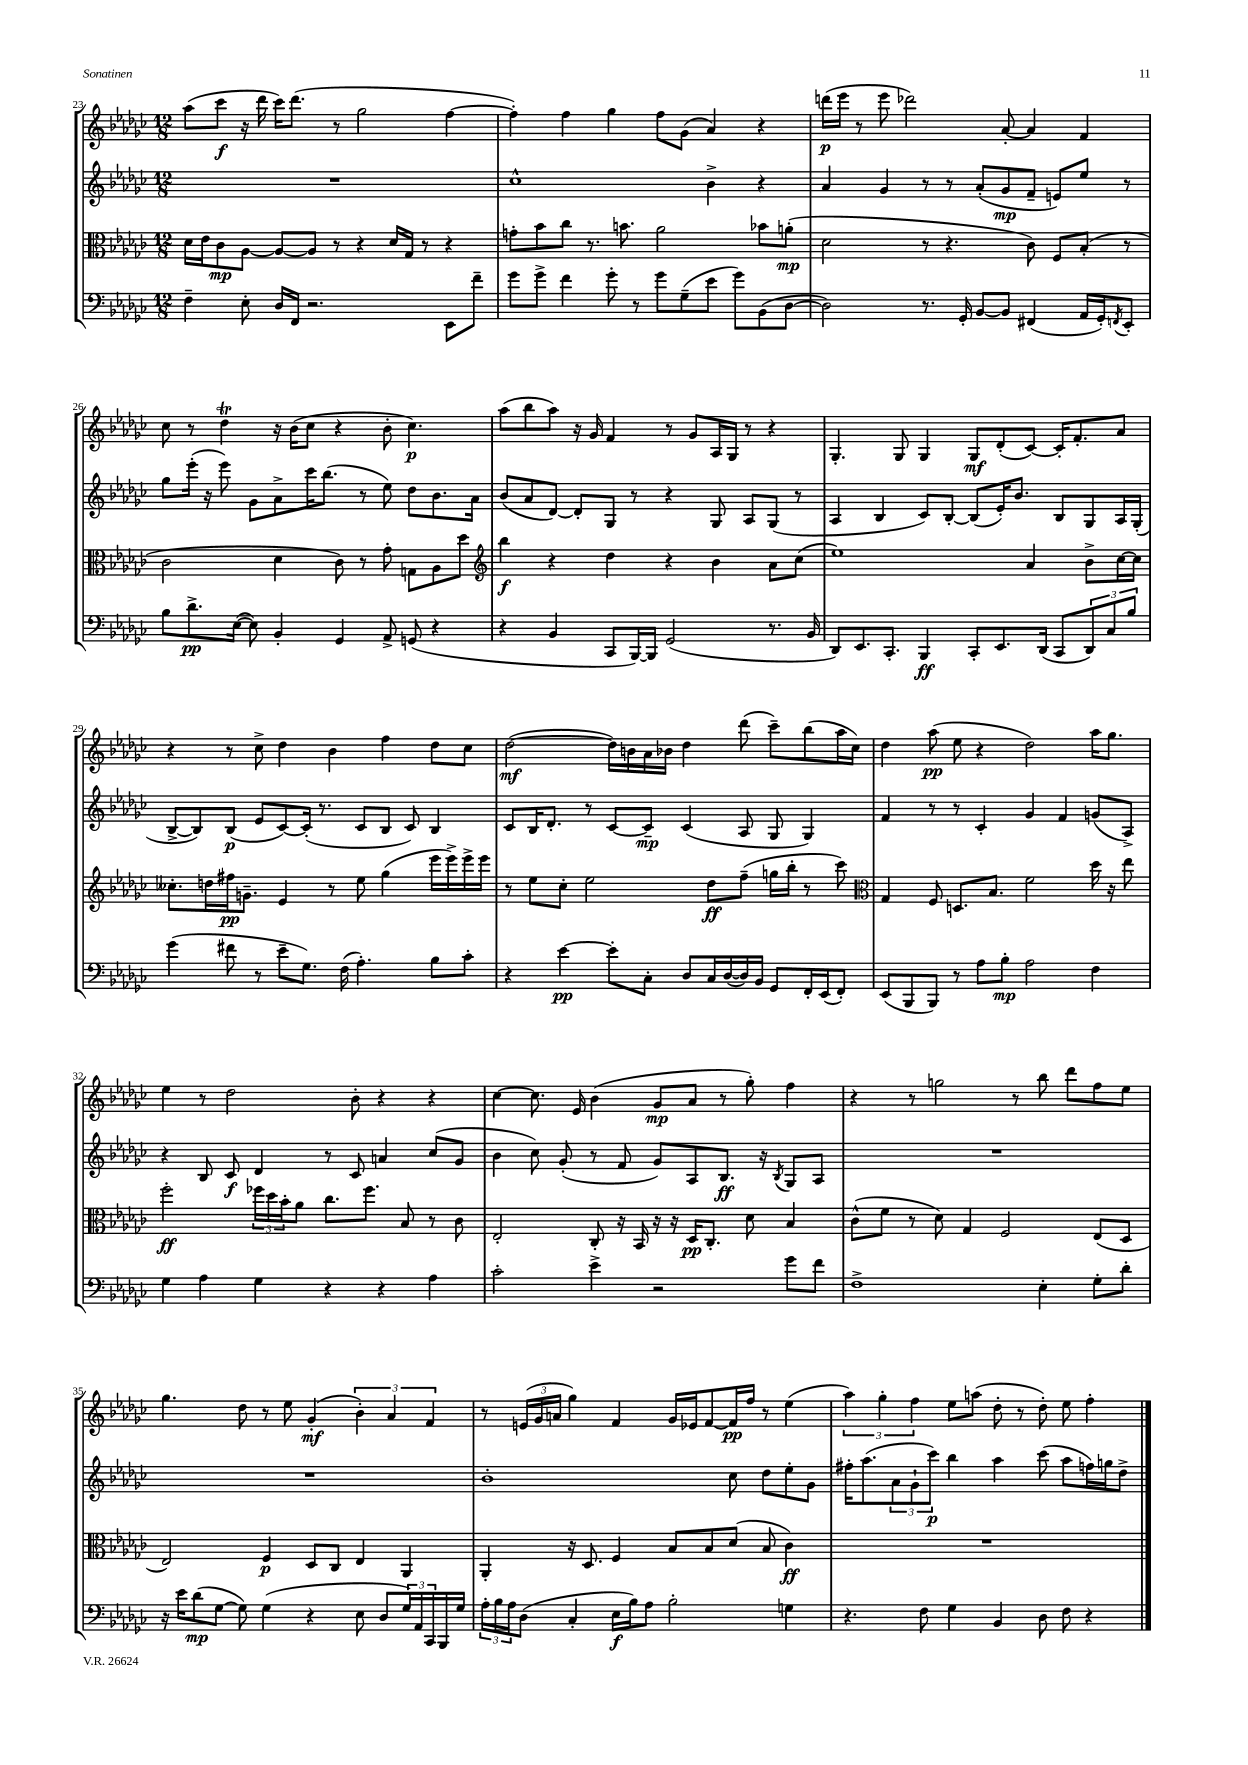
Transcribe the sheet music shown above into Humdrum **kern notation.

**kern	**kern	**kern	**kern
*staff4	*staff3	*staff2	*staff1
*clefF4	*clefC3	*clefG2	*clefG2
*k[b-e-a-d-g-c-]	*k[b-e-a-d-g-c-]	*k[b-e-a-d-g-c-]	*k[b-e-a-d-g-c-]
*M12/8	*M12/8	*M12/8	*M12/8
4F~	16d-	1.r	(8aa-
.	16e-	.	.
.	8c-	.	8ccc-
8E-'	[8A-	.	16r
.	.	.	16ddd-
16D-	8A-_	.	16ccc-)
16FF	.	.	(8.ddd-
2.r	8A-]	.	.
.	8r	.	8r
.	4r	.	2gg-
.	16d-	.	.
.	16G-	.	.
.	8r	.	.
8EE-	4r	.	[4ff
8f~	.	.	.
=	=	=	=
8g-	8g'	1cc-^^	4ff'])
8g-^	8b-	.	.
4f	8cc-	.	4ff
.	8.r	.	.
8g-'	.	.	4gg-
.	8.b	.	.
8r	.	.	.
8g-	2a-	.	8ff
(8G-~	.	.	(8g-
8e-	.	4b-^	4a-)
8g-)	.	.	.
(8BB-	8b-	4r	4r
[8D-	(8a'	.	.
=	=	=	=
2D-])	2d-	4a-	(16ddd
.	.	.	16eee-
.	.	.	8r
.	.	4g-	8eee-
.	.	.	2ddd-)
8.r	8r	8r	.
.	4.r	8r	.
16GG-'	.	.	.
[8BB-	.	(8a-'	.
8BB-]	.	8g-	[8a-'
(4FF#	8c-)	8f~	4a-]
.	8F	8e)	.
16AA-	(8B-'	8ee-	4f
16GG-')	.	.	.
8qFF	.	.	.
8EE-'	8r	8r	.
=	=	=	=
8B-	2c-	8gg-	8cc-
8.d-^	.	(16eee-'	8r
.	.	16r	.
.	.	8eee-)	4dd-
([16E-	.	.	.
8E-])	.	8g-	.
4BB-'	4d-	8a-^	16r
.	.	.	(16b-
.	.	16ccc-	8cc-
.	.	(8.bb-	.
4GG-	8c-)	.	4r
.	8r	8r	.
8AA-^	8g-'	8ee-)	8b-'
(8GG	8G	8dd-	4.cc-)
4r	8A-	8.b-	.
.	8dd-	.	.
.	.	16a-	.
=	=	=	=
*	*clefG2	*	*
4r	4bb-	(8b-	(8aa-
.	.	8a-	8bb-
4BB-	4r	[8d-)	8aa-)
.	.	8d-']	16r
.	.	.	16g-
8CC-	4dd-	8G-	4f
[16BBB-)	.	8r	.
16BBB-]	.	.	.
(2GG-	4r	4r	8r
.	.	.	8g-
.	4b-	8G-	16A-
.	.	.	16G-
.	.	8A-	8r
8.r	8a-	(8G-	4r
.	(8cc-	8r	.
16BB-	.	.	.
=	=	=	=
8DD-)	1ee-)	4A-	4.G-'
8.EE-	.	.	.
.	.	4B-	.
8.CC-'	.	.	.
.	.	.	8G-
4BBB-	.	8c-)	4G-
.	.	[8B-'	.
8CC-'	.	(8B-]	8G-
8.EE-	.	16e-')	(8d-'
.	.	8.b-	.
.	4a-	.	[8c-)
(16DD-	.	.	.
8CC-	.	8B-	16c-']
.	.	.	8.f'
12DD-)	8b-^	8G-	.
12C-	.	.	.
.	[16cc-	16A-	8a-
12B-	.	.	.
.	16cc-]	(16G-'	.
=	=	=	=
(4g-	8.cc--'	[8B-^	4r
.	.	8B-])	.
.	16dd	.	.
8f#	16ff#	(8B-	8r
.	8.g~	.	.
8r	.	8e-	8cc-^
8e-~	4e-	[8c-)	4dd-
8.G-)	.	(16c-']	.
.	.	8.r	.
.	8r	.	4b-
(16F	.	.	.
4.A-')	8ee-	8c-	.
.	(4gg-	8B-	4ff
.	.	8c-)	.
8B-	16eee-	4B-	8dd-
.	16eee-^)	.	.
8c-'	16eee-^	.	8cc-
.	16eee-	.	.
=	=	=	=
4r	8r	8c-	([2dd-
.	8ee-	16B-	.
.	.	8.d-'	.
[4e-	8cc-'	.	.
.	2ee-	8r	.
8e-']	.	[8c-	16dd-])
.	.	.	16b
8C-'	.	8c-~]	16a-
.	.	.	16b-
8D-	.	(4c-	4dd-
16C-	8dd-	.	.
([16D-	.	.	.
16D-])	(8ff~	8A-	(8ddd-
16BB-	.	.	.
8GG-	16gg	8G-	8ccc-~)
.	16bb-'	.	.
16FF'	8r	4G-)	(8bb-
(16EE-	.	.	.
8FF')	8ccc-)	.	16aa-
.	.	.	16cc-)
=	=	=	=
*	*clefC3	*	*
(8EE-	4G-	4f	4dd-
8BBB-	.	.	.
8BBB-)	8F	8r	(8aa-
8r	8.D	8r	8ee-
8A-	.	4c-'	4r
.	8.B-	.	.
8B-'	.	.	.
2A-	2f	4g-	2dd-)
.	.	4f	.
4F	16dd-	(8g	16aa-
.	16r	.	8.gg-
.	8ee-	8A-^)	.
=	=	=	=
4G-	2ff'	4r	4ee-
4A-	.	8B-	8r
.	.	8c-	2dd-
4G-	24ff-	4d-	.
.	24dd-	.	.
.	24b-'	.	.
.	8a-	.	.
4r	8.cc-	8r	.
.	.	8c-	8b-'
.	8.ff-	.	.
4r	.	4a	4r
.	8B-	.	.
4A-	8r	(8cc-	4r
.	8c-	8g-	.
=	=	=	=
2c-'	2E-'	4b-	[4cc-
.	.	8cc-)	8.cc-]
.	.	(8g-'	.
.	.	.	16e-
4e-^	8C-'	8r	(4b-
.	16r	8f	.
.	16BB-	.	.
2r	16r	8g-)	8g-
.	16r	.	.
.	16D-	8A-	8a-
.	8.C-'	.	.
.	.	8.B-	8r
.	8d-	.	8gg-')
.	.	16r	.
.	.	8qB-	.
8g-	4B-	8G-	4ff
8f	.	8A-	.
=	=	=	=
1F^	(8c-^^	1.r	4r
.	8f	.	.
.	8r	.	8r
.	8d-)	.	2gg
.	4G-	.	.
.	2F	.	.
.	.	.	8r
4E-'	.	.	8bb-
.	.	.	8ddd-
8G-'	(8E-	.	8ff
8d-'	8D-	.	8ee-
=	=	=	=
16r	2E-)	1.r	4.gg-
16e-	.	.	.
(8d-	.	.	.
[8G-	.	.	.
8G-])	.	.	8dd-
(4G-	4F	.	8r
.	.	.	8ee-
4r	8D-	.	(4g-'
.	8C-	.	.
8E-	4E-	.	6b-')
8D-	.	.	.
.	.	.	6a-
24G-)	4AA-	.	.
24AA-	.	.	.
24CC-	.	.	6f
16BBB-	.	.	.
16G-	.	.	.
=	=	=	=
24A-'	4AA-'	1b-'	8r
24B-	.	.	.
24A-	.	.	.
(8D-	.	.	(24e
.	.	.	24g-
.	.	.	24a
4C-'	16r	.	4gg-)
.	8.D-	.	.
16E-	4F	.	4f
16B-)	.	.	.
8A-	.	.	.
2B-'	8B-	.	16g-
.	.	.	16e-
.	8B-	.	[8f
.	(8d-	8cc-	16f]
.	.	.	16ff
.	8B-	8dd-	8r
4G	4c-)	8ee-'	(4ee-
.	.	8g-	.
=	=	=	=
4.r	1.r	16ff#'	6aa-)
.	.	(8.aa-	.
.	.	.	6gg-'
.	.	12a-	.
.	.	12g-`	6ff
8F	.	.	.
.	.	12ccc-)	.
4G-	.	4bb-	8ee-
.	.	.	(8aa
4BB-	.	4aa-	8dd-'
.	.	.	8r
8D-	.	(8ccc-	8dd-')
8F	.	8aa-	8ee-
4r	.	16ff)	4ff'
.	.	16gg	.
.	.	8dd-^	.
==	==	==	==
*-	*-	*-	*-
